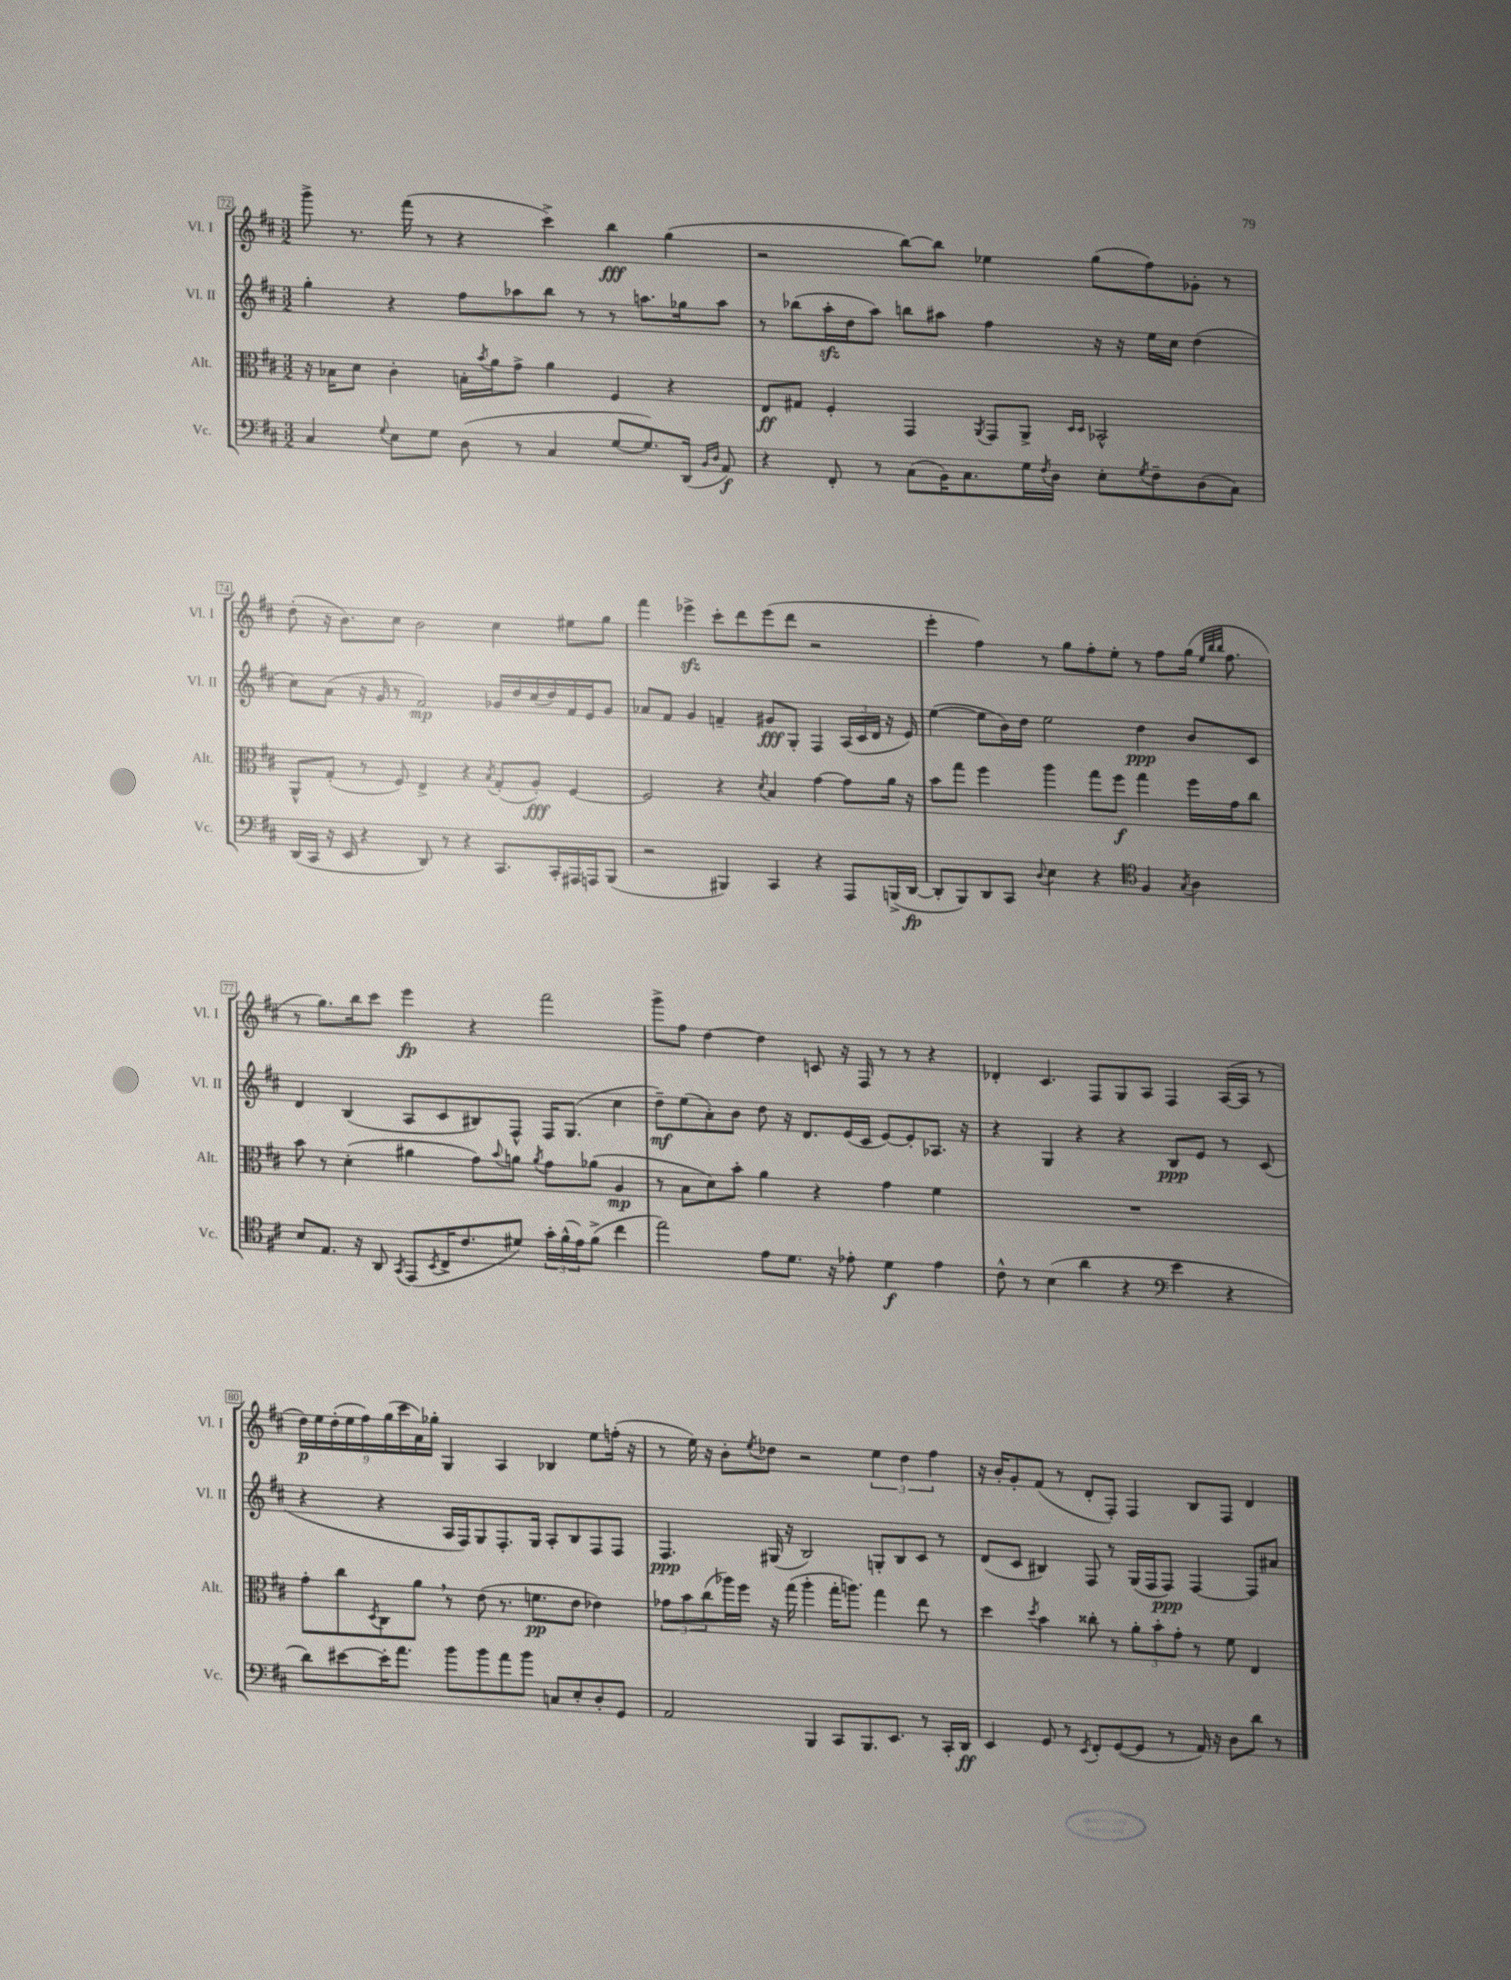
<<
\new StaffGroup <<
\new Staff = "s0" \with { instrumentName = "Vl. I" shortInstrumentName = "Vl. I" } {
    \clef treble \key d \major \numericTimeSignature \time 3/2
    g'''8-> r8. fis'''16( r8 r4 cis'''4->) b''4\fff g''4( |
    r2 b''8~) b''8 ees''4 g''8( fis''8) ges'8-. r8 |
    d''8-.( r16 b'8.) cis''8 b'2 cis''4 eis''8 g''8 |
    fis'''4 ees'''4->\sfz cis'''8-. d'''8 ees'''8( d'''8 r2 |
    e'''4-. fis''4) r8 g''8 fis''8-. e''8-. r8 fis''8 g''16( \grace { e''32 b''32 b''32 } fis''8. |
    r8 g''8.) b''16 cis'''8 e'''4\fp r4 fis'''2 |
    g'''8-> fis''8 d''4~ d''4 c'8 r16 fis16 r8 r8 r4 |
    des'4-. cis'4. fis8 g8 a8 fis4 a16~( a16 r8 |
    \tuplet 9/8 { d''16\p) e''16 d''16-.( e''16 fis''16) g''16( cis'''16 a'16) ges''16-. } g4 a4 bes4 e''8 f''16-.( r16 |
    r8 e''16) r16 b'8-. \acciaccatura { e''8 } des''8 r2 \tuplet 3/2 { e''4 des''4 fis''4 } |
    r16 b'16-. g'8-. fis'8( r8 d'8-. fis8-.) fis4 b8 fis8 d'4 \bar "|." |
}
\new Staff = "s1" \with { instrumentName = "Vl. II" shortInstrumentName = "Vl. II" } {
    \clef treble \key d \major \numericTimeSignature \time 3/2
    g''4-. r4 fis''8 aes''8 b''8 r8 r8 a''8. ges''16 a''8 |
    r8 bes''8( a''16-.\sfz d''16 a''8) b''8 ais''8 fis''4 r16 r16 e''16 cis''16 d''4( |
    cis''8) a'8( r16 g'16 r8 fis'2\mp) ges'16 d''16 cis''16( d''16) fis'16 e'16 ges'8 |
    aes'8 fis'8 g'4 f'4-- gis'8\fff g8-. fis4 \tuplet 3/2 { a16( cis'16 d'16 } r16 e'16) |
    e''4~( e''8 b'16) d''16 e''2 d''4\ppp b'8 cis'8 |
    d'4 b4( a8 cis'8 bis8) fis8-^ fis16 g8.( cis''4 |
    d''8--\mf) e''8( a'8-.) b'8 d''8 r16 d'8. e'16( cis'16 e'8~) e'8-. aes8. r16 |
    r4 g4 r4 r4 b8\ppp e'8 r8 cis'8( |
    r4 r4 a16 fis16) g8 fis8.-. g16 a8-. b8 fis8 fis8 |
    fis4.\ppp gis16( r16 b2) g8-. b8 cis'8 r8 |
    d'8( cis'8 bis4) fis8 r8 g16( fis16 fis8\ppp) fis4~ fis8 ais'8 \bar "|." |
}
\new Staff = "s2" \with { instrumentName = "Alt." shortInstrumentName = "Alt." } {
    \clef alto \key d \major \numericTimeSignature \time 3/2
    r16 bes16 d'8 cis'4-. b16-. \acciaccatura { b'8 } a'16 g'8-> a'4 fis4 r4 |
    e8\ff gis8 fis4-. g,4 \acciaccatura { a,8 } g,8 a,8-> \grace { d16 d16 } bes,2-^ |
    a,8-^ g8-.( r8 fis8) e4-> r4 \acciaccatura { b8 } g8-.( a8-.\fff) fis4~ |
    fis2 r4 \acciaccatura { d'8 } b4 g'4~ g'8 a'16 r16 |
    b'8 g''8 fis''4 a''4 g''8 fis''8\f g''4 fis''16 g'16 cis''8 |
    b'8 r8 d'4-.( ais'4 g'8) \appoggiatura { b'8 } a'8 \acciaccatura { a'8 } g'8 aes'8( a4\mp |
    r8 b8 d'8) b'8-. a'4 r4 g'4 fis'4 |
    R1. |
    g'8-. cis''8 \acciaccatura { d8 } cis8 a'8 \breathe r8 e'8( r8. f'8.\pp e'8 ees'4) |
    \tuplet 3/2 { ges'8 b'8 cis''8( } aes''16) fis''16 r16 g''16( aes''4-. g''16-. a''8.) g''4 e''8 r8 |
    d''4 \acciaccatura { d''8 } b'4 cisis''8-. r8 \tuplet 3/2 { a'8-. b'8-. g'8-. } r8 fis'8 e4 \bar "|." |
}
\new Staff = "s3" \with { instrumentName = "Vc." shortInstrumentName = "Vc." } {
    \clef bass \key d \major \numericTimeSignature \time 3/2
    cis4 \appoggiatura { g8 } e8 g8 d8( r8 cis4 g8~ g8.) d,16( \grace { b,16 d16 } a,8\f) |
    r4 fis,8-. r8 cis8( b,16) cis8. g16 \acciaccatura { fis8 } d16 e8-. \acciaccatura { g8 } fis8-- d8( cis8) |
    d,16( cis,16 r16 e,16 r4 d,8) r8 r4 cis,8. cis,16-. ais,,16 a,,16 b,,8( |
    r2 bis,,4) cis,4 r4 a,,8 b,,16->( d,16~\fp |
    d,8-. b,,8) d,8 cis,8 \appoggiatura { d8 } e4 r4 \clef tenor fis4 \acciaccatura { g8 } a4 |
    b8 e8. r16 a,8 \acciaccatura { g,8 } e,8( \acciaccatura { b,8 } cis16-> cis'8. dis'8) \tuplet 3/2 { g'16-. fis'16-^( e'16) } fis'8->( cis''4 |
    e''2) e'8 d'8. r16 ees'8-. d'4\f ees'4 |
    cis'8-^ r8 b4( a'4 r4 \clef bass e'4 r4 |
    d'8) eis'8~ eis'16-. a'8. b'8 b'8 a'8 b'8 c8 e8-. d8-. g,8 |
    a,2 b,,4 cis,8 b,,8. e,8. r8 cis,16-. d,16\ff |
    e,4 g,8 r8 \acciaccatura { e,8 } fis,8-. g,8~( g,8 r8 a,16) r16 d8 d'8 r8 \bar "|." |
}
>>
>>
\layout { \context { \Score currentBarNumber = #72 \override BarNumber.stencil = #(make-stencil-boxer 0.1 0.3 ly:text-interface::print) } }
